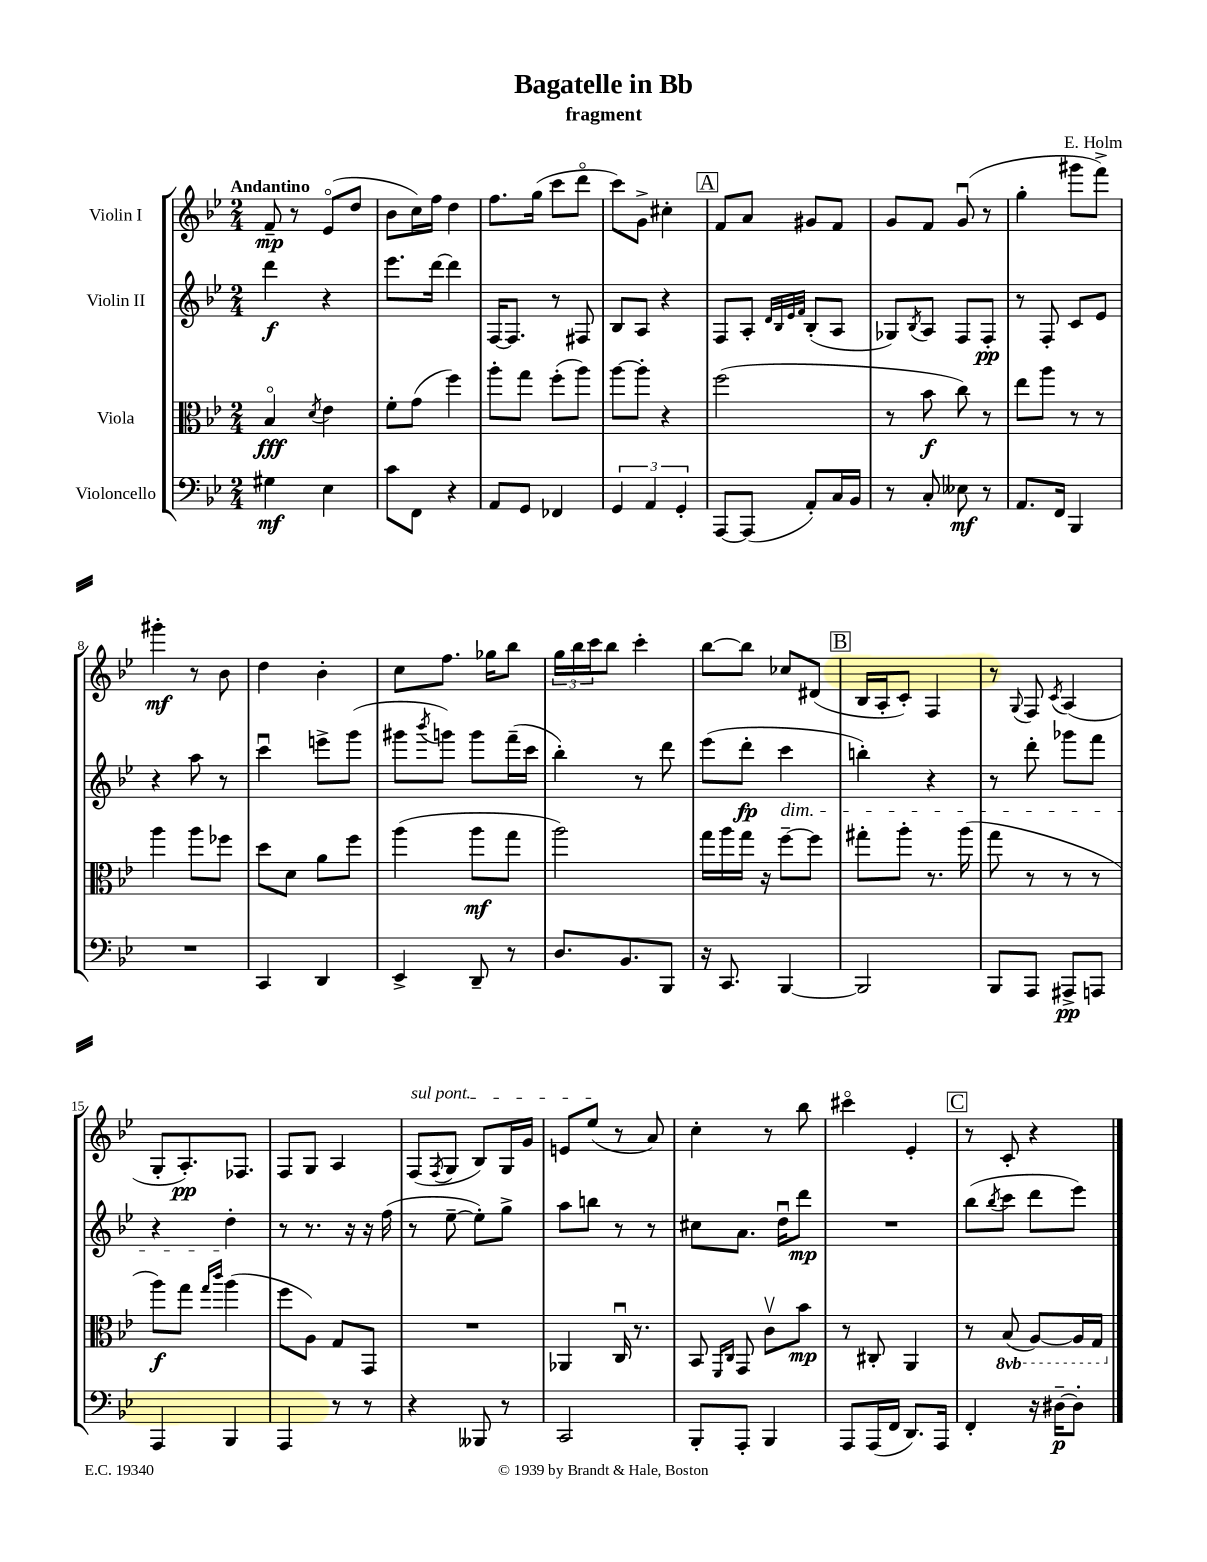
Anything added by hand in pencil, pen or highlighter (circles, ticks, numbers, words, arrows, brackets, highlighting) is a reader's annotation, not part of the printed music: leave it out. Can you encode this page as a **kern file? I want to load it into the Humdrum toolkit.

**kern	**kern	**kern	**kern
*staff4	*staff3	*staff2	*staff1
*clefF4	*clefC3	*clefG2	*clefG2
*k[b-e-]	*k[b-e-]	*k[b-e-]	*k[b-e-]
*M2/4	*M2/4	*M2/4	*M2/4
4G#\	4B-o/	4ddd\	8f~/
.	.	.	8r
.	8qd/	.	.
4E-\	4e-\	4r	(8e-o/L
.	.	.	8dd/J
=	=	=	=
8c\L	8f'\L	8.eee-\L	8b-\L
8FF\J	(8g\J	.	16cc\L)
.	.	[16ddd\Jk	16ff\JJ
4r	4ff\)	4ddd\]	4dd\
=	=	=	=
8AA/L	8aa'\L	[16F/LK	8.ff\L
.	.	8.F/]J	.
8GG/J	8gg\J	.	.
.	.	.	(16gg\Jk
4FF-/	(8ff'\L	8r	8ccc\L
.	8aa\J)	8F#/	8dddo\J
=	=	=	=
6GG/	[8aa\L	8B-/L	8ccc\L)
.	8aa'\]J	8A/J	8g^\J
6AA/	.	.	.
.	4r	4r	4cc#'\
6GG'/	.	.	.
=	=	=	=
[8AAA/L	(2ff\	8F/L	8f/L
(8AAA/]J	.	8A'/J	8a/J
.	.	32qqd/LLL	.
.	.	32qqB-/	.
.	.	32qqe-/	.
.	.	32qqf/JJJ	.
8AA'/L)	.	(8B-'/L	8g#/L
16C/L	.	8A/J	8f/J
16BB-/JJ	.	.	.
=	=	=	=
8r	8r	8G-/L)	8g/L
.	.	8qB-/	.
8C'/	8b-\	8A/J	8f/J
8E--\	8cc\)	8F/L	(8gu/
8r	8r	8F'/J	8r
=	=	=	=
8.AA/L	8ee-\L	8r	4gg'\
.	8aa\J	8F'/	.
16FF/Jk	.	.	.
4BBB-/	8r	8c/L	8ggg#\L
.	8r	8e-/J	8fff^\J)
=	=	=	=
2r	4aa\	4r	4ggg#'\
.	8aa\L	8aa\	8r
.	8ff-\J	8r	8b-\
=	=	=	=
4CC/	8dd\L	4cccu\	4dd\
.	8d\J	.	.
4DD/	8a\L	8eee^\L	4b-'\
.	8ff\J	(8ggg\J	.
=	=	=	=
4EE-^/	(4aa\	8ggg#\L	8cc\L
.	.	8qbbb-/	.
.	.	8ggg\J)	8.ff\J
8DD~/	8aa\L	8ggg\L	.
.	.	.	16gg-\LK
8r	8gg\J	(16fff~\L	8bb-\J
.	.	16ccc\JJ	.
=	=	=	=
8.D/L	2aa\)	4bb-'\)	24gg\LL
.	.	.	24bb-\
.	.	.	24ccc\J
.	.	.	8bb-\J
8.BB-/	.	.	.
.	.	8r	4ccc'\
8BBB-/J	.	8ddd\	.
=	=	=	=
16r	16gg\LL	(8eee-\L	[8bb-\L
8.CC/	16aa\	.	.
.	16gg\JJ	8ddd'\J	8bb-\]J
.	16r	.	.
[4BBB-/	[8ff~\L	4ccc\	8cc-/L
.	8ff\]J	.	(8d#/J
=	=	=	=
2BBB-/]	8gg#'\L	4bb'\)	16B-/LL
.	.	.	16A'/J
.	8aa'\J	.	8c'/J)
.	8.r	4r	4F/
.	(16aa\	.	.
=	=	=	=
8BBB-/L	8gg\	8r	8r
.	.	.	8qqG/
8AAA/J	8r	8ddd'\	8F/
.	.	.	8qc/
8AAA#^/L	8r	8ggg-\L	(4A/
8AAA/J	8r	8fff\J	.
=	=	=	=
4AAA/	8aa\L)	4r	8G'/L
.	8gg\J	.	8.A'/)
.	16qqgg/LL	.	.
.	16qqccc/JJ	.	.
4BBB-/	(4aa\	4dd'\	.
.	.	.	8.F-/J
=	=	=	=
4AAA/	8ff\L	8r	8F/L
.	8A\J)	8.r	8G/J
8r	8G/L	.	4A/
.	.	16r	.
8r	8GG/J	16r	.
.	.	(16ff\	.
=	=	=	=
4r	2r	8r	(8F/L
.	.	.	8qF/
.	.	[8ee-~\	8G/J
8BBB--/	.	8ee-'\]L)	8B-/L)
8r	.	8gg^\J	16G/L
.	.	.	16g/JJ
=	=	=	=
2CC/	4AA-/	8aa\L	8e/L
.	.	8bb\J	(8ee-/J
.	16Cu/	8r	8r
.	8.r	.	.
.	.	8r	8a/)
=	=	=	=
8BBB-'/L	8BB-/	8cc#\L	4cc'\
.	16qqFF/LL	.	.
.	16qqC/JJ	.	.
8AAA'/J	8GG/	8.a\J	.
4BBB-/	8cv\L	.	8r
.	.	16ddu\LK	.
.	8b-\J	8ddd\J	8bb-\
=	=	=	=
8AAA/L	8r	2r	4ccc#o\
(16AAA/L	8C#'/	.	.
16FF/JJ	.	.	.
8.DD/L)	4AA/	.	4e-'/
16AAA/Jk	.	.	.
=	=	=	=
4FF'/	8r	(8bb-\L	8r
.	.	8qbb-/	.
.	(8BB-/	8ccc\J	8c'/
16r	[8AA/L)	8ddd\L	4r
[16D#~\LK	.	.	.
8D#'\]J	16AA/]L	8eee-\J)	.
.	16GG/JJ	.	.
==	==	==	==
*-	*-	*-	*-
